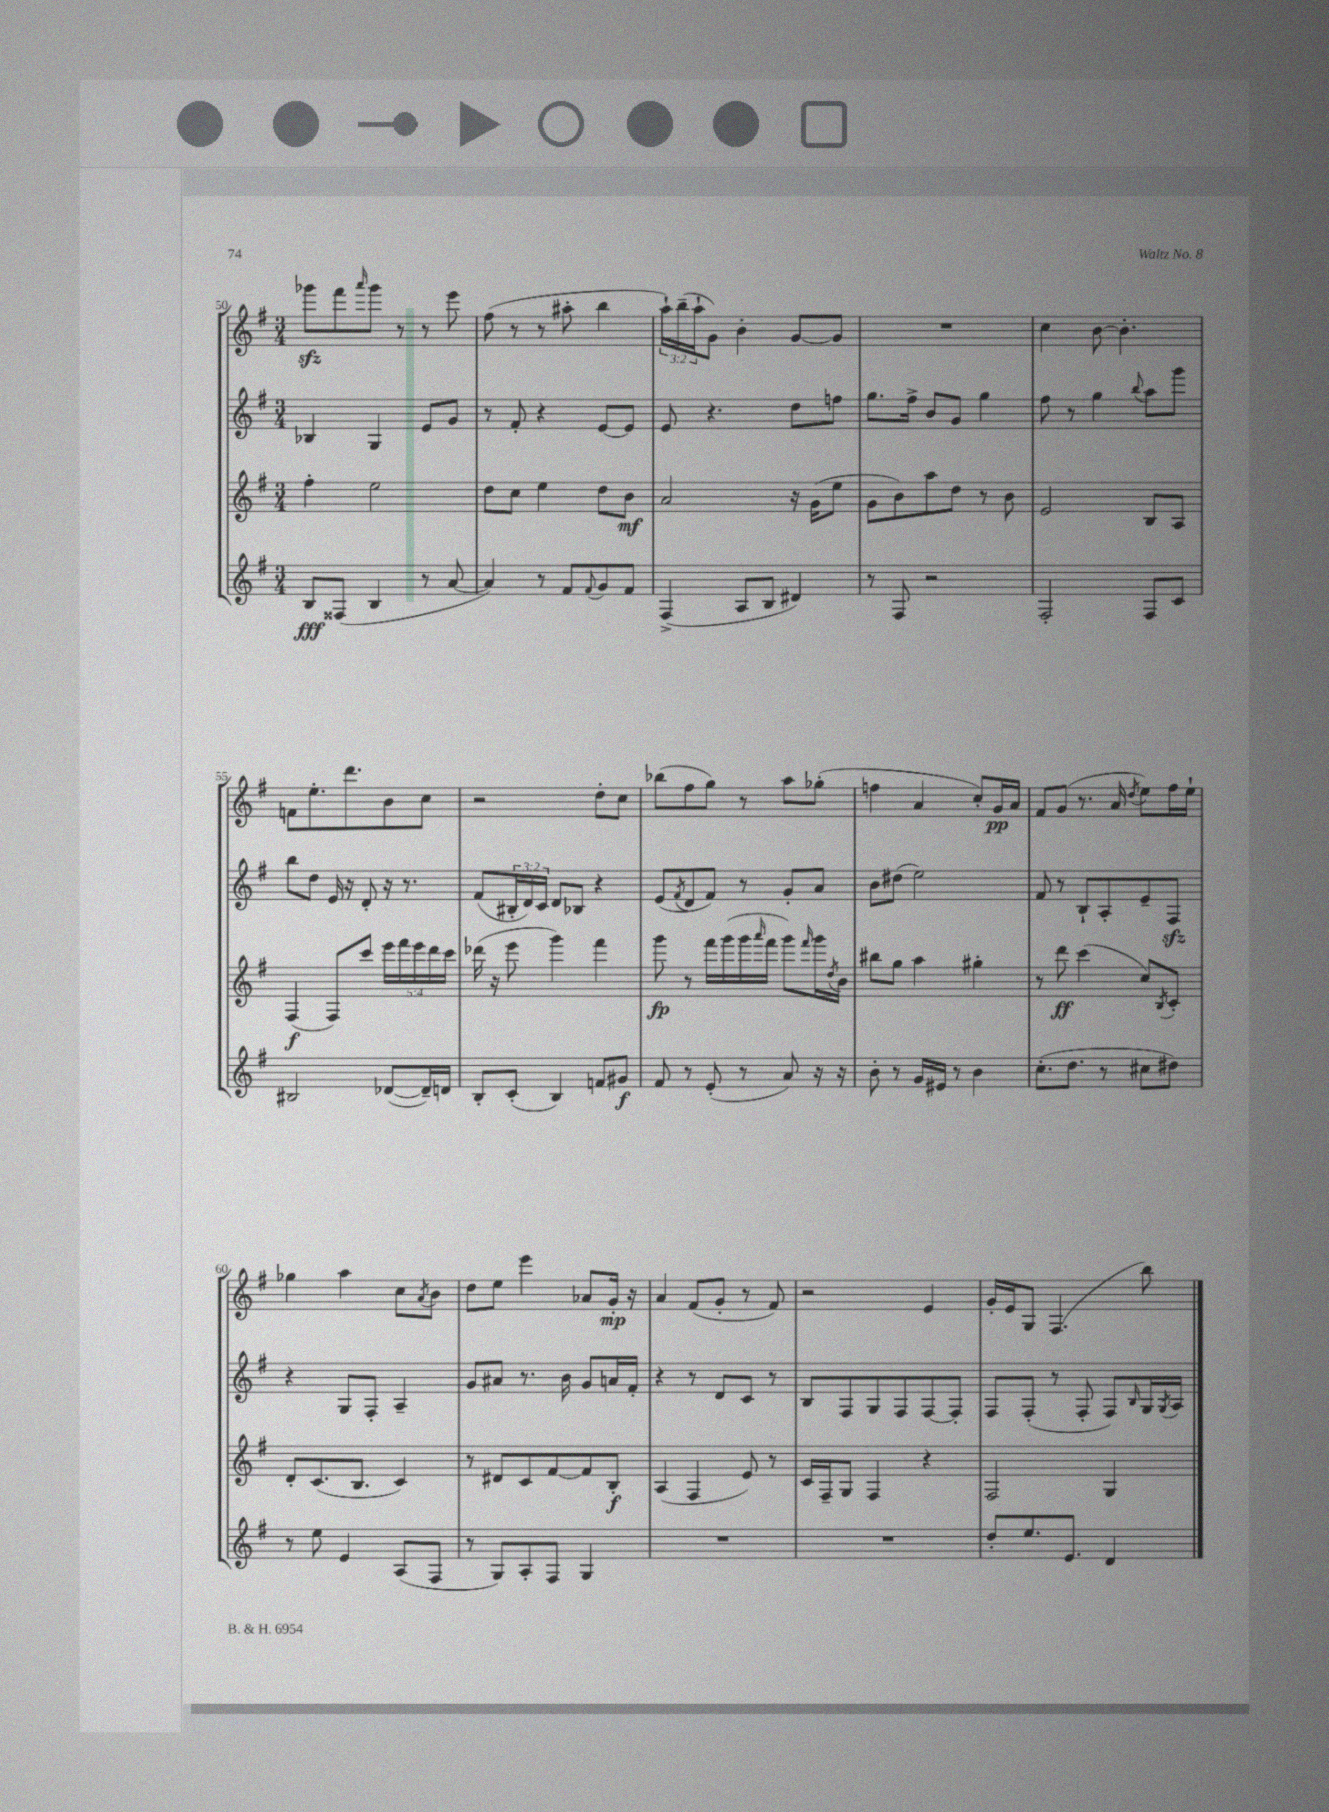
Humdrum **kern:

**kern	**kern	**kern	**kern
*staff4	*staff3	*staff2	*staff1
*clefG2	*clefG2	*clefG2	*clefG2
*k[f#]	*k[f#]	*k[f#]	*k[f#]
*M3/4	*M3/4	*M3/4	*M3/4
8B	4ff#'	4B-	8ggg-
(8F##	.	.	8fff#
.	.	.	16qqaaa
4B	2ee	4G	8ggg-
.	.	.	8r
8r	.	8e	8r
[8a	.	8g	8eee
=	=	=	=
4a])	8dd	8r	(8ff#
.	8cc	8f#'	8r
8r	4ee	4r	8r
8f#	.	.	8aa#'
8qqf#	.	.	.
8g	8dd	[8e	4bb
8f#	8b	8e]	.
=	=	=	=
(4F#^	2a	8e	24aa`)
.	.	.	(24bb~
.	.	.	24aa`
.	.	4.r	8g)
8A	.	.	4b'
8B	.	.	.
4d#)	16r	8dd	[8g
.	(16g	.	.
.	8ee	8ff	8g]
=	=	=	=
8r	8g	8.gg	2.r
8F#	8b)	.	.
.	.	16ff#^	.
2r	8aa	8b	.
.	8dd	8g	.
.	8r	4gg	.
.	8b	.	.
=	=	=	=
2F#'	2e	8ff#	4cc
.	.	8r	.
.	.	4gg	[8b
.	.	.	4.b']
.	.	8qqbb	.
8F#	8B	8aa	.
8c	8A	8ggg	.
=	=	=	=
2B#	(4F#	8bb	8f
.	.	8dd	8.ee'
.	8F#)	16e	.
.	.	16r	8.ddd
.	8ccc	8d'	.
([8d-	20eee	16r	8b
.	20fff#	.	.
.	.	8.r	.
.	20eee	.	.
16d-~])	.	.	8cc
.	20ddd	.	.
16d	.	.	.
.	20ccc	.	.
=	=	=	=
8B'	(16ddd-	(8f#	2r
.	16r	.	.
(8c'	8eee	24B#'	.
.	.	24d)	.
.	.	24c	.
4B)	4ggg)	8d	.
.	.	8B-	.
8f	4fff#	4r	8dd'
8g#	.	.	8cc
=	=	=	=
8f#	8ggg	(8e	(8bb-
.	.	8qf#	.
8r	8r	8d	8ff#
(8e'	16fff#	8f#)	8gg)
.	(16ggg	.	.
8r	16ggg	8r	8r
.	16qqaaa	.	.
.	16fff#	.	.
8a)	8ggg)	8g'	8aa
.	16qqfff#	.	.
16r	16ggg	8a	(8gg-'
.	8qdd	.	.
16r	16b	.	.
=	=	=	=
8b'	8bb#	8b	4ff
8r	8gg	(8dd#	.
16g	4aa	2ee)	4a
16e#	.	.	.
8r	.	.	.
4b	4gg#'	.	8cc')
.	.	.	16g
.	.	.	16a
=	=	=	=
(8.cc'	8r	8f#	8f#
.	8ddd	8r	(8g
8.dd	.	.	.
.	(4ccc	8B`	8.r
8r	.	8A'	.
.	.	.	16a
.	.	.	8qdd
8cc#	8cc)	8e~	8ee)
.	8qB	.	.
8dd#)	8c'	8F#	16ff#
.	.	.	16ee`
=	=	=	=
8r	8d'	4r	4gg-
8ee	(8.c	.	.
4e	.	8G	4aa
.	8.B	.	.
.	.	8F#'	.
(8A	4c)	4A~	8cc
.	.	.	8qa
8F#	.	.	8b
=	=	=	=
8r	8r	8g	8dd
8G)	8d#	8a#	8ee
8A'	8c	8.r	4eee
8F#	[8f#	.	.
.	.	16b	.
4G	8f#]	8g	8a-
.	8B'	16a	16g'
.	.	16f#'	16r
=	=	=	=
2.r	(4A	4r	4a
.	4F#	8r	(8f#
.	.	8d	8g'
.	8e)	8c	8r
.	8r	8r	8f#)
=	=	=	=
2.r	16c	8B	2r
.	16F#~	.	.
.	8G	8F#	.
.	4F#	8G	.
.	.	8F#	.
.	4r	[8F#	4e
.	.	8F#']	.
=	=	=	=
8dd'	2F#	8F#	16g'
.	.	.	16e
8.ee	.	(8F#'	8G
.	.	8r	(4.F#
8.e	.	.	.
.	.	8F#'	.
4d	4G	8F#)	.
.	.	16qqB	.
.	.	16G	8bb)
.	.	8qG	.
.	.	16A	.
==	==	==	==
*-	*-	*-	*-
